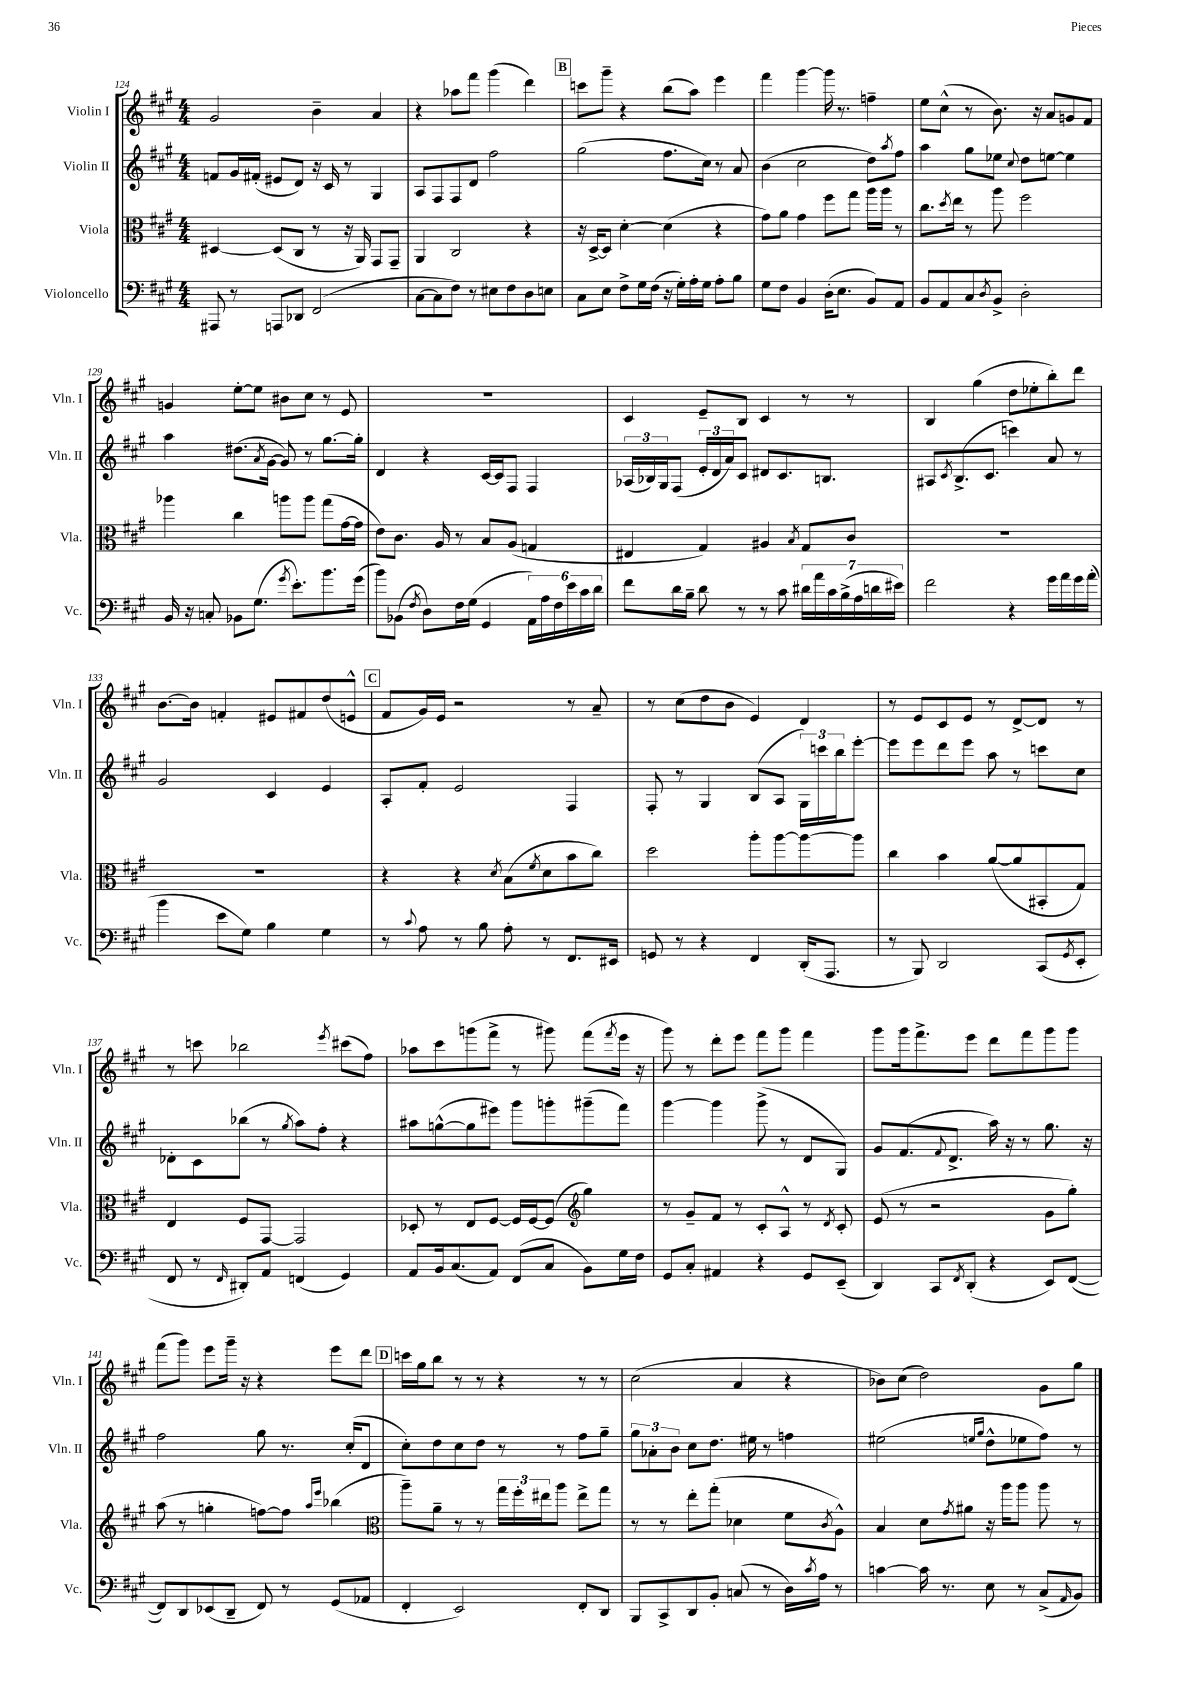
<<
\new StaffGroup <<
\new Staff = "s0" \with { instrumentName = "Violin I" shortInstrumentName = "Vln. I" } {
    \clef treble \key a \major \numericTimeSignature \time 4/4
    gis'2 b'4-- a'4 |
    r4 aes''8 fis'''8 gis'''4( d'''4) |
    \mark \markup { \box "B" } c'''8 gis'''8-- r4 b''8( a''8) e'''4 |
    fis'''4 gis'''4~ gis'''16 r8. f''4-- |
    e''8 cis''8-^( r8 b'8.) r16 a'8 g'8 fis'8 |
    g'4 e''8~-. e''8 bis'8 cis''8 r8 e'8 |
    R1 |
    cis'4 e'8-- b8 cis'4 r8 r8 |
    b4 gis''4( d''8 ees''8-. b''8-.) d'''8 |
    b'8.~ b'16 f'4-. eis'8 fis'8 d''8( e'8-^ |
    \mark \markup { \box "C" } fis'8 gis'16) e'16 r2 r8 a'8-- |
    r8 cis''8( d''8 b'8 e'4) d'4 |
    r8 e'8 cis'8 e'8 r8 d'8~-> d'8 r8 |
    r8 c'''8 bes''2 \acciaccatura { e'''8 } cis'''8( fis''8) |
    aes''8 cis'''8 g'''8( fis'''8-> r8 gis'''8) fis'''8( \acciaccatura { fis'''8 } e'''16 r16 |
    gis'''8) r8 d'''8-. e'''8 fis'''8 gis'''8 fis'''4 |
    gis'''8 gis'''16 fis'''8.-> e'''8 d'''8 fis'''8 gis'''8 gis'''8 |
    fis'''8( gis'''8) e'''8 gis'''16-- r16 r4 e'''8 d'''8 |
    \mark \markup { \box "D" } c'''16 gis''16 b''8 r8 r8 r4 r8 r8 |
    cis''2( a'4 r4 |
    bes'8) cis''8( d''2) gis'8 gis''8 \bar "|." |
}
\new Staff = "s1" \with { instrumentName = "Violin II" shortInstrumentName = "Vln. II" } {
    \clef treble \key a \major \numericTimeSignature \time 4/4
    f'8 gis'16 fis'16-.( eis'8 d'8) r16 cis'16 r8 gis4 |
    a8 fis8 fis8 d'8 fis''2 |
    \mark \markup { \box "B" } gis''2( fis''8. cis''16) r8 a'8 |
    b'4( cis''2 d''8) \acciaccatura { a''8 } fis''8 |
    a''4 gis''8 ees''8 \appoggiatura { cis''8 } d''8 e''8~ e''4 |
    a''4 dis''8.( \acciaccatura { a'8 } gis'16~ gis'8) r8 gis''8.~ gis''16-. |
    d'4 r4 cis'16~ cis'16 fis8 fis4 |
    \tuplet 3/2 { aes16( bes16) gis16 } fis8( \tuplet 3/2 { e'16-. d'16 a'16) } cis'8 dis'8 cis'8. b8. |
    ais8 \acciaccatura { cis'8 } b8.->( cis'8. c'''4) a'8 r8 |
    gis'2 cis'4 e'4 |
    \mark \markup { \box "C" } a8-. fis'8-. e'2 fis4 |
    fis8-. r8 gis4 b8( a8 \tuplet 3/2 { gis16) c'''16 b''16 } e'''8~-. |
    e'''8 e'''8 d'''8 e'''8 a''8 r8 c'''8 cis''8 |
    des'8-. cis'8 bes''8( r8 \acciaccatura { gis''8 } a''8) fis''8-. r4 |
    ais''8 g''8~-^( g''8 eis'''8) gis'''8 g'''8-. gis'''8--( fis'''8) |
    gis'''4~ gis'''4 gis'''8->( r8 d'8 gis8) |
    gis'8 fis'8.( \appoggiatura { fis'8 } d'8.-> a''16) r16 r8 gis''8. r16 |
    fis''2 gis''8 r8. cis''16-.( d'8 |
    \mark \markup { \box "D" } cis''8-.) d''8 cis''8 d''8 r8 r8 fis''8 gis''8-- |
    \tuplet 3/2 { gis''8 aes'8-. b'8 } cis''8 d''8. eis''16 r8 f''4 |
    eis''2( \grace { e''16 gis''16 } d''8-^ ees''8 fis''8) r8 \bar "|." |
}
\new Staff = "s2" \with { instrumentName = "Viola" shortInstrumentName = "Vla." } {
    \clef alto \key a \major \numericTimeSignature \time 4/4
    dis4~ dis8( cis8 r8 r16 a,16) gis,8 gis,8-- |
    a,4 cis2 r4 |
    \mark \markup { \box "B" } r16 d16~-> d8 d'4~-. d'4( r4 |
    gis'8) a'8 gis'4 fis''8 gis''8 a''16 a''16 r8 |
    cis''8. \acciaccatura { d''8 } e''16 r8 a''8 fis''2 |
    aes''4 cis''4 a''8 a''8 gis''8( gis'16~ gis'16 |
    e'8) cis'8. a16 r8 b8 a8( g4 |
    eis4 gis4) ais4 \acciaccatura { b8 } gis8 cis'8 |
    R1 |
    R1 |
    \mark \markup { \box "C" } r4 r4 \acciaccatura { d'8 } b8( \acciaccatura { fis'8 } d'8 b'8 cis''8) |
    d''2 a''8-. a''8~ a''8~ a''8 |
    cis''4 b'4 a'8~( a'8 bis,8-. gis8) |
    e4 fis8 gis,8~ gis,2 |
    des8-. r8 e8 fis8~ fis16 fis16~ fis8( \clef treble gis''4) |
    r8 gis'8-- fis'8 r8 cis'8-. a8-^ r8 \acciaccatura { d'8 } cis'8-. |
    e'8( r8 r2 gis'8 gis''8-.) |
    a''8( r8 g''4-. f''8~) f''8 \grace { a''16 e'''16 } bes''4( |
    \mark \markup { \box "D" } \clef alto a''8--) a'8-- r8 r8 \tuplet 3/2 { gis''16 fis''16-. eis''16 } a''8 eis''8-> gis''8 |
    r8 r8 e''8-. gis''8-.( des'4 fis'8 \acciaccatura { cis'8 } a8-^) |
    b4 d'8 \acciaccatura { gis'8 } ais'8 r16 a''16 a''8 a''8 r8 \bar "|." |
}
\new Staff = "s3" \with { instrumentName = "Violoncello" shortInstrumentName = "Vc." } {
    \clef bass \key a \major \numericTimeSignature \time 4/4
    ais,,8 r8 a,,8 des,8 fis,2( |
    cis8~ cis8 fis8) r8 eis8 fis8 d8 e8 |
    \mark \markup { \box "B" } cis8 e8 fis8-> gis16 fis16( r16 gis16-.) a16-. gis16 a8-. b8 |
    gis8 fis8 b,4 d16-.( e8. b,8) a,8 |
    b,8 a,8 cis8 \acciaccatura { d8 } b,8-> d2-. |
    b,16 r16 c8-. bes,8 gis8.( \acciaccatura { gis'8 } e'8.-.) b'8. gis'16( |
    b'8) bes,8( \acciaccatura { fis8 } d8) fis16 gis16( gis,4 \tuplet 6/4 { a,16) a16 fis16 e'16 cis'16 d'16 } |
    fis'8 d'16 b16-- d'8 r8 r8 cis'8 \tuplet 7/4 { dis'16 a'16 cis'16 b16->( a16 d'16 eis'16) } |
    fis'2 r4 gis'16 a'16 gis'16 a'16-.( |
    b'4 e'8 gis8) b4 gis4 |
    \mark \markup { \box "C" } r8 \appoggiatura { cis'8 } a8 r8 b8 a8-. r8 fis,8. eis,16 |
    g,8 r8 r4 fis,4 d,16-.( a,,8. |
    r8 b,,8) d,2 cis,8( \acciaccatura { gis,8 } e,8-. |
    fis,8 r8 \grace { fis,16 } dis,8-.) a,8 f,4( gis,4) |
    a,8 b,16 cis8.( a,8) fis,8( cis8 b,8) gis16 fis16 |
    gis,8 cis8-. ais,4 r4 gis,8 e,8--( |
    d,4) cis,8 \acciaccatura { fis,8 } d,8-.( r4 e,8) fis,8~( |
    fis,8) d,8 ees,8( d,8-- fis,8) r8 gis,8( aes,8 |
    \mark \markup { \box "D" } fis,4-. e,2) fis,8-. d,8 |
    b,,8 cis,8-> d,8 b,8-. c8( r8 d16) \acciaccatura { cis'8 } a16 r8 |
    c'4~ c'16 r8. e8 r8 cis8->( \grace { a,16 } b,8) \bar "|." |
}
>>
>>
\layout { \context { \Score currentBarNumber = #124 } }
